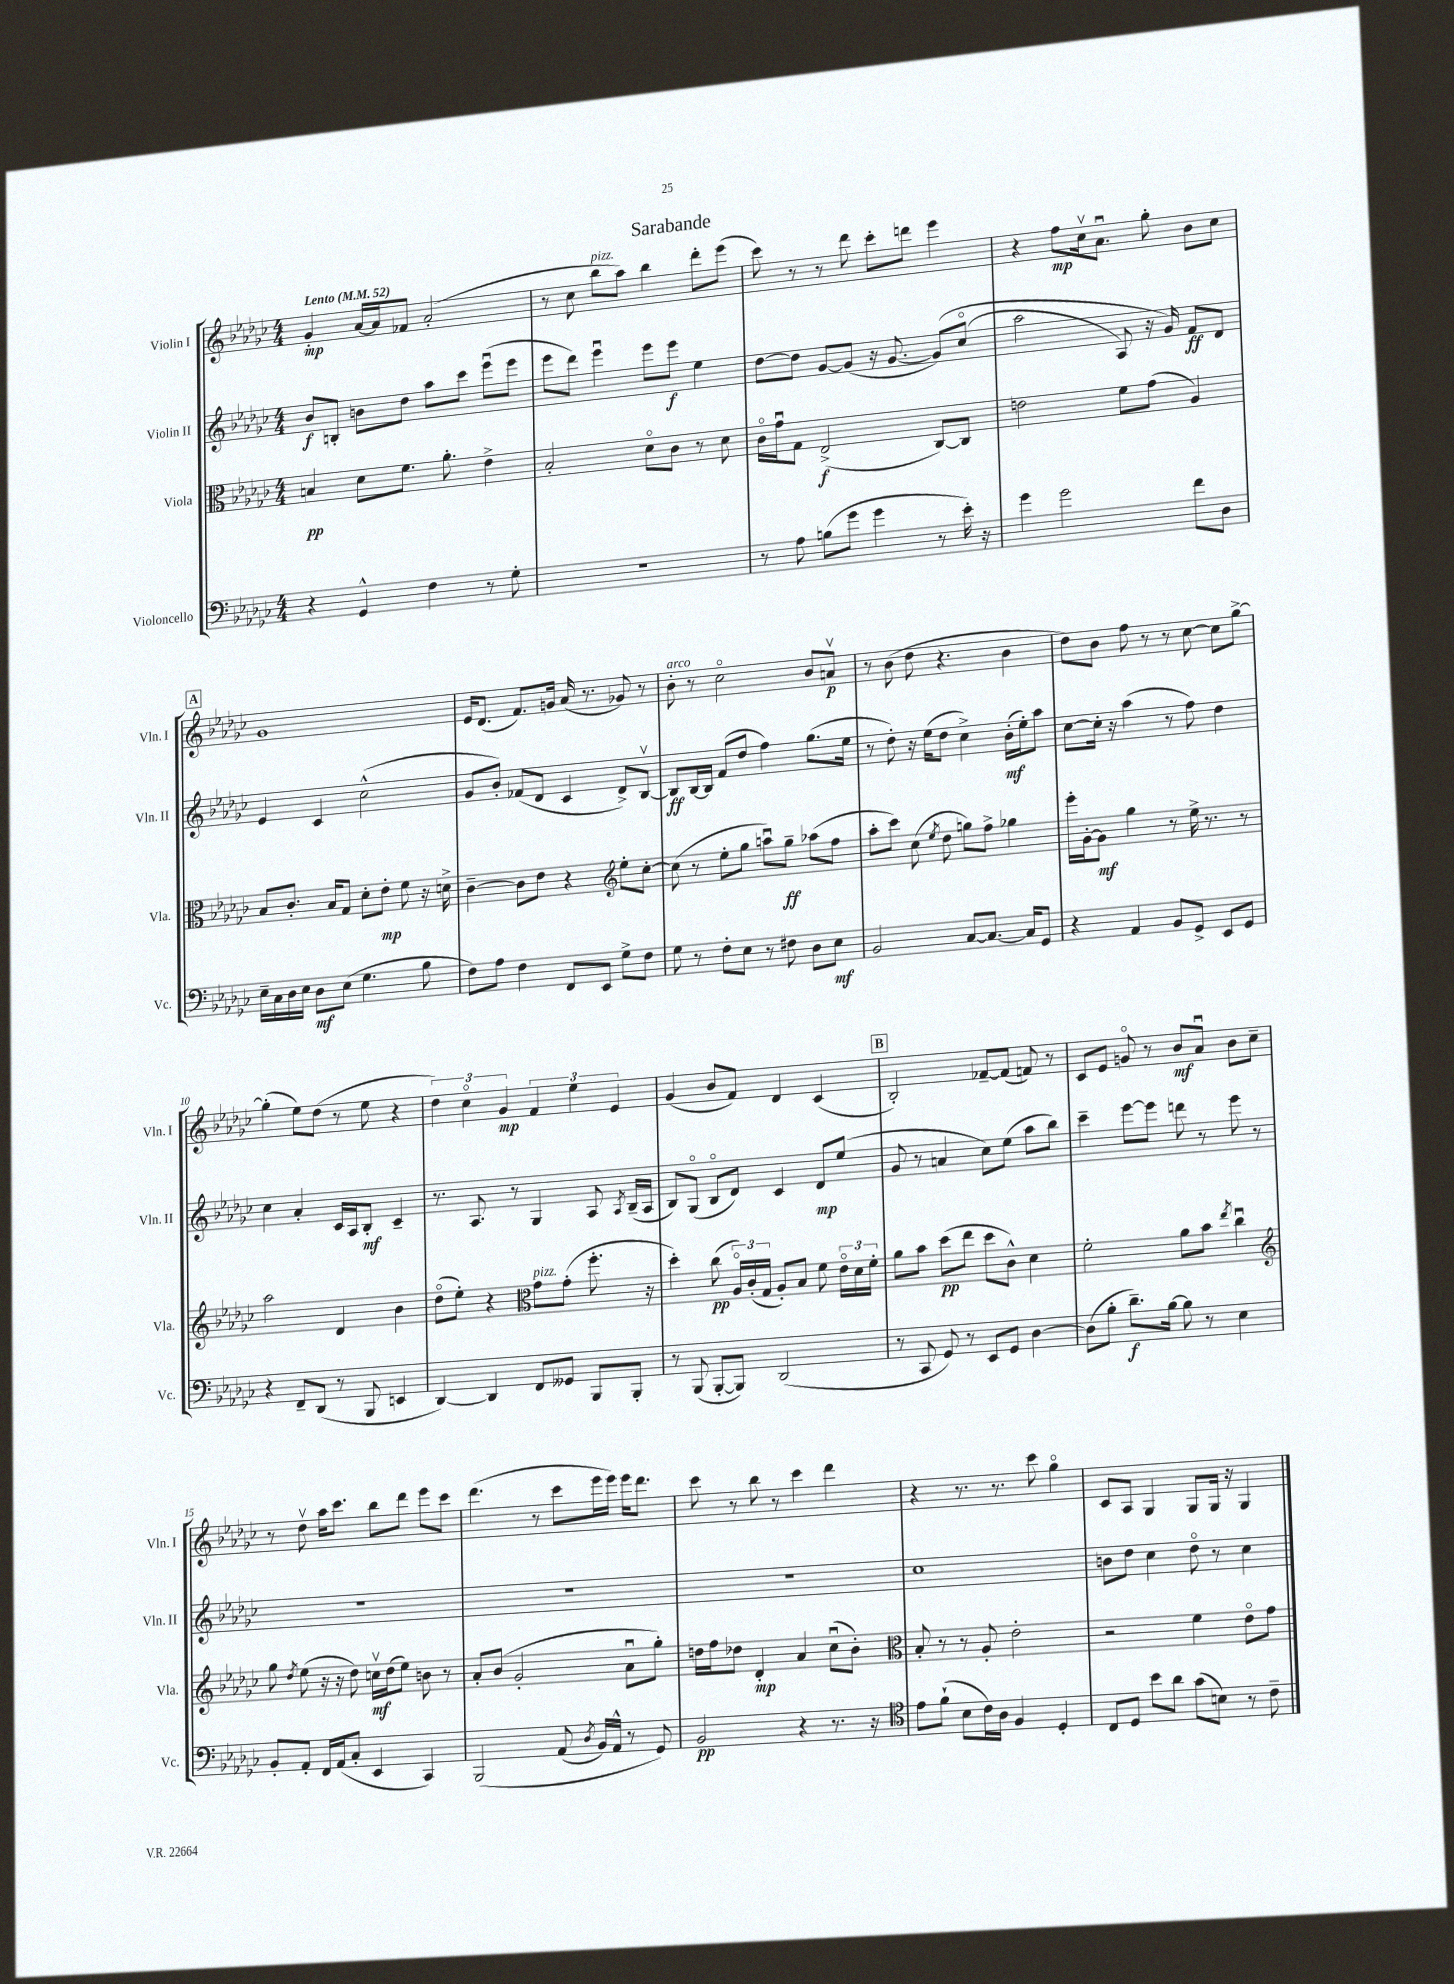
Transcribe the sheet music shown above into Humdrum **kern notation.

**kern	**kern	**kern	**kern
*staff4	*staff3	*staff2	*staff1
*clefF4	*clefC3	*clefG2	*clefG2
*k[b-e-a-d-g-c-]	*k[b-e-a-d-g-c-]	*k[b-e-a-d-g-c-]	*k[b-e-a-d-g-c-]
*M4/4	*M4/4	*M4/4	*M4/4
*MM52	*MM52	*MM52	*MM52
4r	4B	8b-	4g-'
.	.	8B'	.
4GG-^^	8d-	8b	[16a-
.	.	.	16a-]
.	8.f	8dd-	8f-
4F	.	8aa-	(2a-'
.	8.a-'	.	.
.	.	8ccc-	.
8r	4e-^	(8eee-u	.
8G-'	.	8eee-	.
=	=	=	=
1r	2B-'	8eee-	8r
.	.	8ddd-)	8cc-
.	.	4eee-u	8bb-
.	.	.	8aa-)
.	8d-o	8eee-	4bb-
.	8c-	8eee-	.
.	8r	4ee-	8ddd-'
.	8d-	.	(8eee-
=	=	=	=
8r	16c-o	[8dd-	8ccc-)
.	16g-u	.	.
8A-	8G-	8dd-]	8r
(8B	(2E-^	[8g-	8r
8g-	.	(8g-]	8ddd-
4g-	.	16r	8ccc-'
.	.	[8.g-	.
.	.	.	8ddd
8r	[8C-)	&(8g-])	4eee-
16e-')	8C-]	(8cc-o	.
16r	.	.	.
=	=	=	=
4g-	2e	2aa-	4r
2g-	.	.	8ff
.	.	.	16cc-v
.	.	.	8.a-u
.	8f	8A-)	.
.	(8g-	16r	8gg-'
.	.	16g-&)	.
8f	4A-)	8f	8b-
8D-	.	8d-	8cc-
=	=	=	=
16E-~	8B-	4e-	1g-
16C-	.	.	.
16D-	8.c-'	.	.
16E-	.	.	.
8D-	.	4c-	.
.	16B-	.	.
(8E-	8G-	.	.
4.G-	8d-'	(2cc-^^	.
.	8e-'	.	.
.	8f	.	.
8B-	16r	.	.
.	16d^	.	.
=	=	=	=
8F)	[4c-~	8g-	16e-
.	.	.	(8.d-
8A-	.	8b-')	.
4F	8c-]	(8f-	8.f)
.	8e-	8d-	.
.	.	.	16g
8FF	4r	4c-	(16a-
.	.	.	8.r
8EE-	.	.	.
*	*clefG2	*	*
8G-^	8ee-'	8d-^)	8g-)
8F	[8cc-'	[8B-v	8r
=	=	=	=
8G-	(8cc-]	8B-]	8b-'
8r	8r	[16B-	8r
.	.	16B-]	.
8F'	8ee-'	(8f	2cc-o
8E-	8gg-	8dd-	.
8r	8aau)	4ff)	.
8F#	8gg-~	.	.
8D-	(8aa-	(8.gg-	8b-
8E-	8ff	.	8av
.	.	16ee-	.
=	=	=	=
2BB-	8aa-'	8r	8r
.	8ccc-)	8dd-')	(8b-
.	(8cc-	16r	8dd-
.	.	(16ee-	.
.	8qee-	.	.
.	8dd-	8dd-	4.r
[8C-	8gg)	4cc-^)	.
8.C-_	8ff^	.	.
.	4gg-	(16b-'	4b-
16C-]	.	16ee-')	.
8GG-	.	8aa-	.
=	=	=	=
4r	16eee-'	[8cc-	8dd-)
.	[16g-'	.	.
.	8g-]	16cc-']	8b-
.	.	16r	.
4AA-	4gg-	(4aa-	8ff
.	.	.	8r
8BB-	8r	8r	8r
8GG-^	16ee-^	8ff)	[8cc-
.	8.r	.	.
8EE-	.	4dd-	8cc-]
8GG-	8r	.	[8gg-^
=	=	=	=
4r	2aa-	4cc-	(4gg-']
8FF~	.	4a-'	8ee-)
(8DD-	.	.	(8dd-
8r	4d-	16c-	8r
.	.	16A-	.
8BBB-	.	8B-'	8ee-
4EE	4b-	4c-~	4r
=	=	=	=
[4DD-)	(8dd-o	8.r	6dd-)
.	8ee-')	.	.
.	.	.	6cc-o
.	.	8.A-	.
4DD-]	4r	.	.
.	.	.	6g-
.	.	8r	.
*	*clefC3	*	*
8FF	8g-	4G-	6f
8GG--	(8g-'	.	.
.	.	.	6ee-
8BBB-	8.ff'	8A-	.
.	.	.	6e-
.	.	8qA-	.
8BBB-'	.	(16B-~	.
.	16r	16A-	.
=	=	=	=
8r	4dd-')	8B-)	(4g-
(8BBB-	.	(8G-o	.
[8BBB-'	(8cc-	8B-o	8b-
8BBB-])	24A-o)	8d-)	8f)
.	(24c-'	.	.
.	24G-	.	.
(2DD-	8A-')	4c-	4d-
.	8B-	.	.
.	8f	8d-	(4c-
.	24e-o	(8ee-	.
.	24d-	.	.
.	24f'	.	.
=	=	=	=
8r	8a-	8g-	2B-')
8CC-	8b-	8r	.
8GG-)	(8dd-	4a	.
8r	8ee-	.	.
8EE-	8dd-	8cc-)	[8f-~
8GG-	8c-^^)	(8ee-	(8f-]
[4D-	4d-	8aa-	8f)
.	.	8bb-)	8r
=	=	=	=
(8D-]	2f'	4ccc-~	8c-
8B-'	.	.	8e-
8.d-~)	.	[8eee-	8go
.	.	8eee-]	8r
[16B-	.	.	.
8B-]	8a-	8ddd	8b-
8r	8b-	8r	8a-u
.	8qee-	.	.
4E-	4cc-u	8eee-	8b-
.	.	8r	8cc-~
=	=	=	=
*	*clefG2	*	*
8BB-'	8gg-	1r	8r
.	8qdd-	.	.
8AA-'	(8ee-	.	8dd-v
16FF	16r	.	16aa-
(16AA-	16r	.	8.ccc-
8C-'	8dd-)	.	.
4EE-	16ccv	.	8bb-
.	(16dd-	.	.
.	8ee-)	.	8ddd-
4CC-)	8b	.	8eee-
.	8r	.	8ccc-
=	=	=	=
&(2BBB-	8a-'	1r	(4.ddd-
.	(8b-	.	.
.	2g-'	.	.
.	.	.	8r
(8AA-	.	.	8ccc-
8qD-	.	.	.
16BB-)	.	.	16eee-
16AA-^^	.	.	16eee-)
8r	8a-u	.	16eee-
.	.	.	8.ddd-
8GG-&)	8gg-')	.	.
=	=	=	=
2BB-	16dd	1r	8ccc-
.	16ff	.	.
.	8dd-	.	8r
.	4d-'	.	8bb-
.	.	.	8r
4r	4a-	.	4ccc-
8.r	(8cc-u	.	4ddd-
.	8b-')	.	.
16r	.	.	.
=	=	=	=
*clefC4	*clefC3	*	*
8e-	8B-'	1cc-	4r
(8f`	8r	.	.
8B-	8r	.	8.r
16c-)	8A-'	.	.
16A-	.	.	8.r
4F	2e-'	.	.
.	.	.	8ccc-
4D-'	.	.	4gg-o
=	=	=	=
8C-	2r	8b	8c-
8D-	.	8dd-	8A-
8b-	.	4cc-	4G-
8a-	.	.	.
(8g-	4f	8dd-o	8G-
8B)	.	8r	16G-
.	.	.	16r
8r	8e-o	4cc-	4G-
8c-~	8g-	.	.
==	==	==	==
*-	*-	*-	*-
